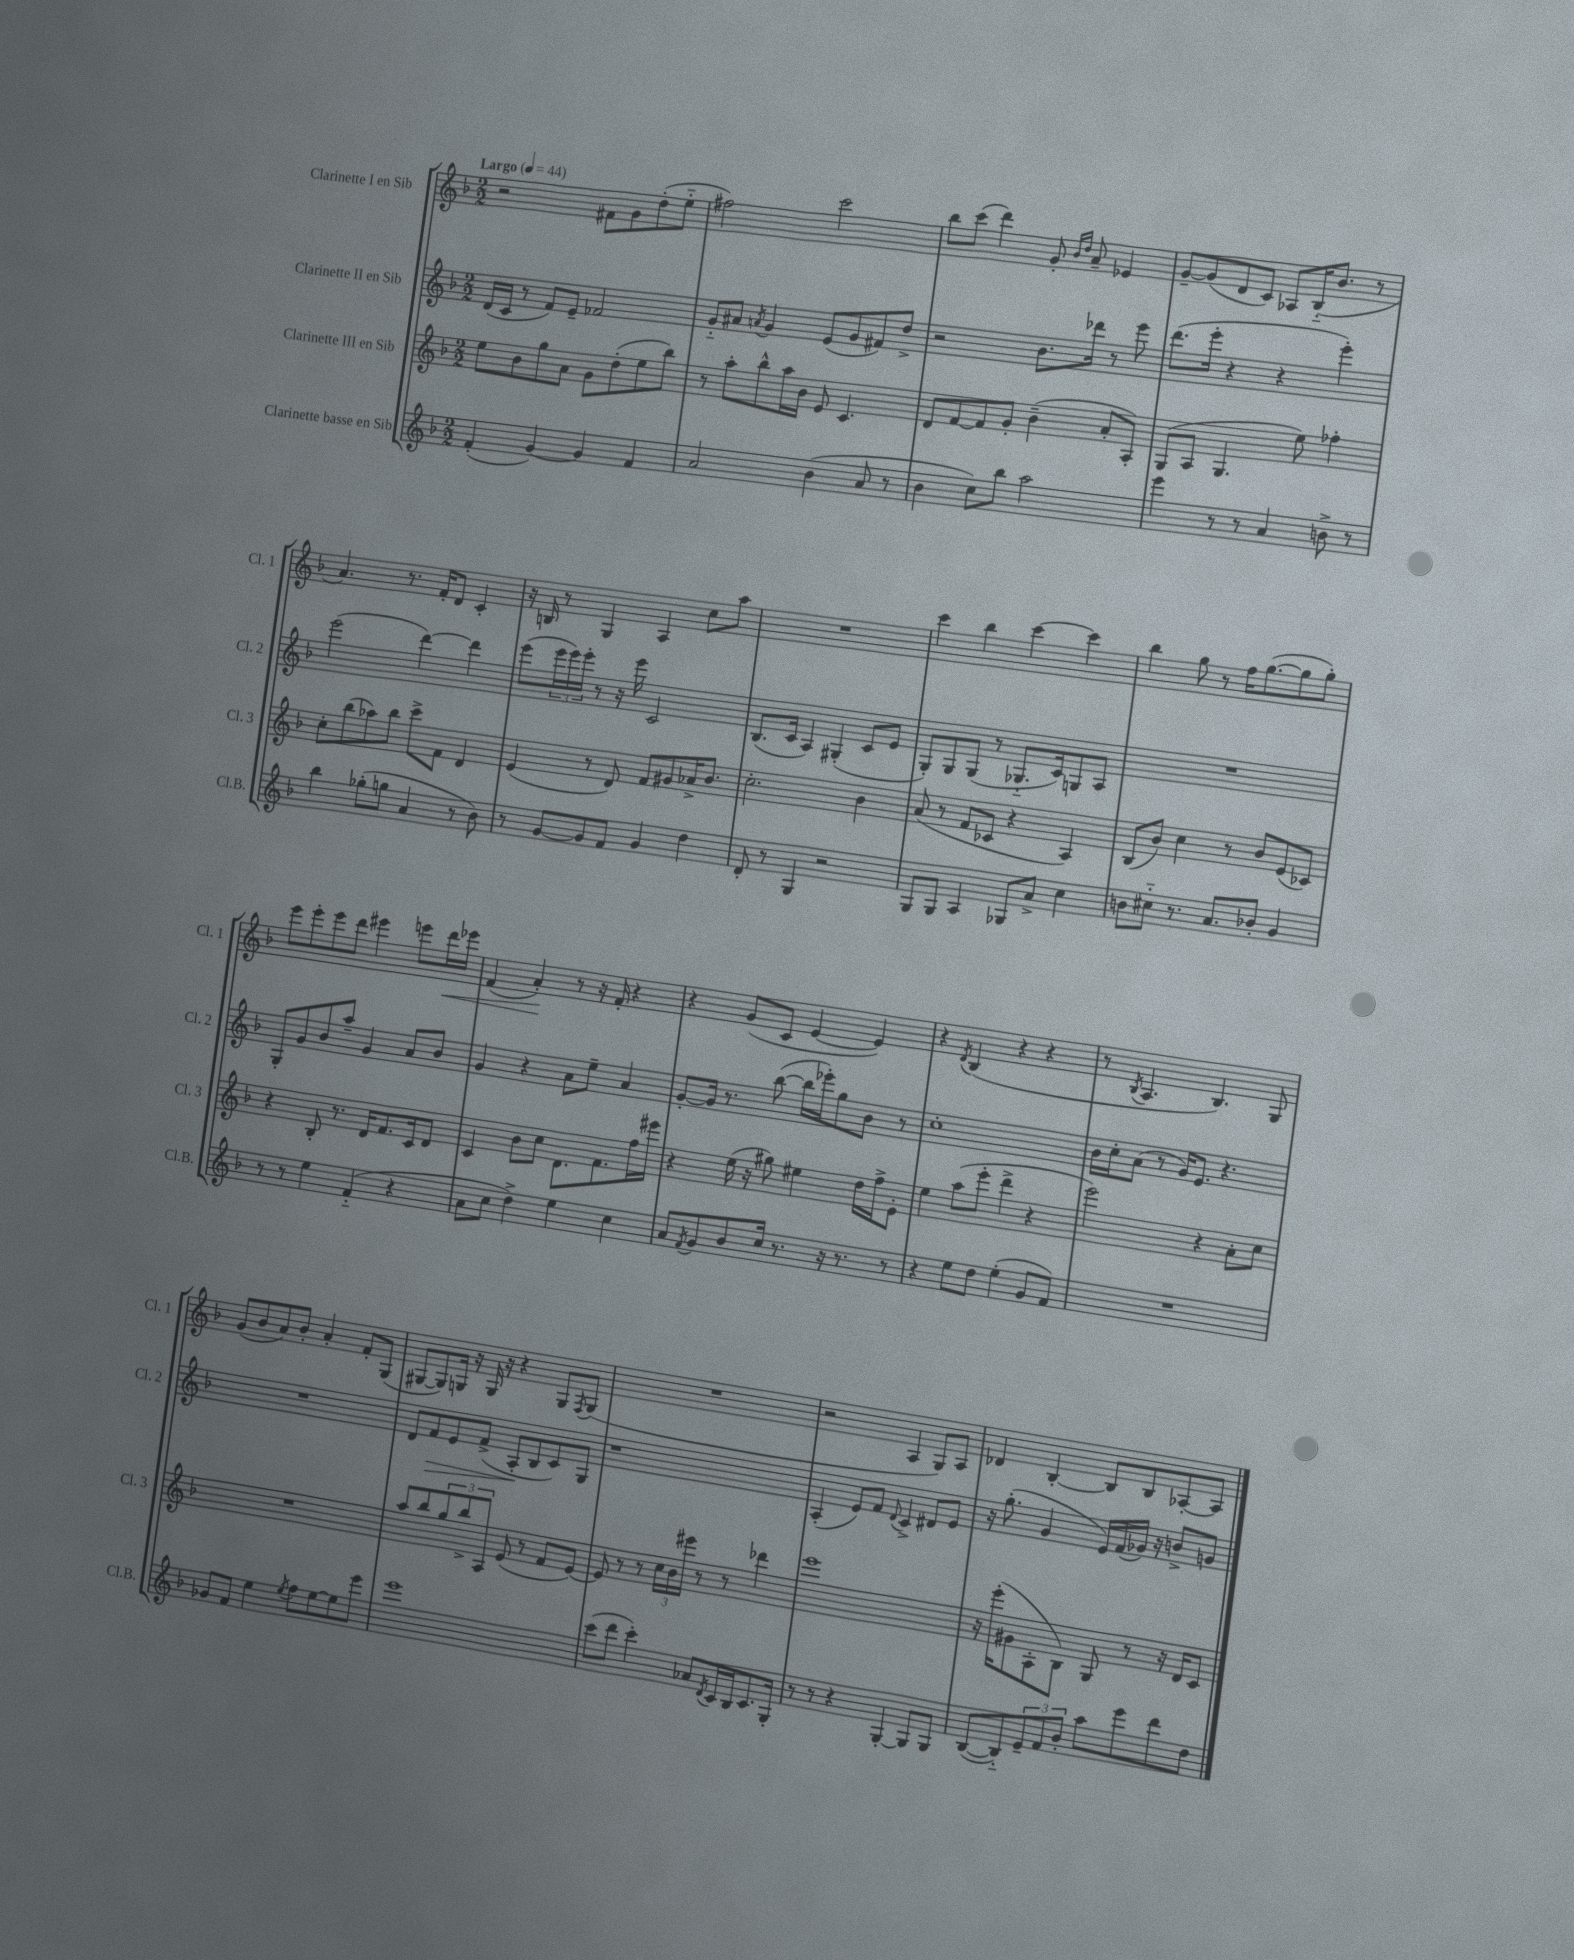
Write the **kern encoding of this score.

**kern	**kern	**kern	**dynam	**kern	**dynam
*part4	*part3	*part2	*part2	*part1	*part1
*staff4	*staff3	*staff2	*staff2	*staff1	*staff1
*I"Clarinette basse en Sib	*I"Clarinette III en Sib	*I"Clarinette II en Sib	*	*I"Clarinette I en Sib	*
*I'Cl.B.	*I'Cl. 3	*I'Cl. 2	*	*I'Cl. 1	*
*clefG2	*clefG2	*clefG2	*	*clefG2	*
*k[b-]	*k[b-]	*k[b-]	*	*k[b-]	*
*M2/2	*M2/2	*M2/2	*	*M2/2	*
*MM44	*MM44	*MM44	*	*MM44	*
=1	=1	=1	=1	=1	=1
!	!	!	!	!LO:TX:a:B:t=Largo	!
(4f'/	8ee\L	(16d/LL	.	2r	.
.	.	16c/JJ	.	.	.
.	8b-\	8r	.	.	.
[4g/)	8gg\	8f/L)	.	.	.
.	8a\J	8e~/J	.	.	.
4g/]	8g\L	2f-X/	.	8f#X\L	.
.	(8dd'\	.	.	8g\	.
4f/	8ee\	.	.	(8dd'\	.
.	8bb-\J)	.	.	8ee\J	.
=2	=2	=2	=2	=2	=2
2a/	8r	8g/L	.	2ff#X\)	.
.	8aa'\L	8a#X/J	.	.	.
.	.	8qan/	.	.	.
.	8bb-^^\	4g/	.	.	.
.	16aa\L	.	.	.	.
.	16b-\JJ	.	.	.	.
(4b-\	8e/	(8e/L	.	2ccc\	.
.	4.c/	8g/	.	.	.
8a/	.	8f#X/)	.	.	.
8r	.	8dd^/J	.	.	.
=3	=3	=3	=3	=3	=3
4b-\	8d/L	2r	.	8bb-\L	.
.	[8f/	.	.	(8ccc\J	.
8cc\L)	8f/]	.	.	4ddd\)	.
8bb-\J	8g'/J	.	.	.	.
2aa\	(4b-~\	8.b-\L	.	8g'/	.
.	.	.	.	16qqb-/LL	.
.	.	.	.	16qqdd/JJ	.
.	.	.	.	8a~/	.
.	.	16ddd-X\Jk	.	.	.
.	8a'/L	8r	.	4e-X/	.
.	8A'/J)	8eee\	.	.	.
=4	=4	=4	=4	=4	=4
4eee\	(8G/L	(8.ddd\L	.	[8g~/L	.
.	8A/J	.	.	(8g/]	.
.	.	16eee'\Jk	.	.	.
8r	4.G/	4r	.	8d/	.
8r	.	.	.	8c/J)	.
4a/	.	4r	.	8A-X/L	.
.	8ee\)	.	.	(16B-/K	.
.	.	.	.	8.b-/J	.
8bn^\	4ff-X'\	4eee'\)	.	.	.
8r	.	.	.	8r	.
!!LO:LB:g=z
=5	=5	=5	=5	=5	=5
4bb-\	8cc'\L	(2eee\	.	4.a/)	.
.	(8bb-\	.	.	.	.
(8gg-X'\L	8aa-X\)	.	.	.	.
8ggn\J	8bb-\J	.	.	8.r	.
4a/	8ccc^\L	[4ddd\)	.	.	.
.	.	.	.	16f'/KL	.
.	8f\J	.	.	8d/J	.
8r	4d/	4ddd\]	.	4c'/	.
8b-\)	.	.	.	.	.
=6	=6	=6	=6	=6	=6
8r	(4e/	(8eee\L	.	16r	.
.	.	.	.	16Bn/	.
[8g/L	.	24eee\L	.	8r	.
.	.	24eee\)	.	.	.
.	.	24eee'\JJ	.	.	.
8g/]	8r	8r	.	4G/	.
8f/J	8d/)	16r	.	.	.
.	.	16eee\	.	.	.
4g/	8f/L	2c/	.	4A/	.
.	8g#X/	.	.	.	.
4dd\	16a-X^/K	.	.	8cc\L	.
.	8.b-/J	.	.	.	.
.	.	.	.	8aa\J	.
=7	=7	=7	=7	=7	=7
8d'/	2.cc'\	(8.B-/L	.	1r	.
8r	.	.	.	.	.
.	.	16c/Jk	.	.	.
4G/	.	4A/)	.	.	.
2r	.	(4G#X'/	.	.	.
.	4b-\	8c/L	.	.	.
.	.	8e/J	.	.	.
=8	=8	=8	=8	=8	=8
8G/L	(8a/	8G'/L)	.	4ccc\	.
8G/J	8r	8G/	.	.	.
4A/	8f/L	(8G/J	.	4bb-\	.
.	8c-X/J	8r	.	.	.
8G-X/L	4r	8.G-X/L	.	[4ccc\	.
8a^/J	.	.	.	.	.
.	.	16c/k)	.	.	.
4cc\	4A/)	8Gn/	.	4ccc\]	.
.	.	8A/J	.	.	.
=9	=9	=9	=9	=9	=9
8bn\L	(8B-/L	1r	.	4bb-\	.
8cc#X\J	8b-/J)	.	.	.	.
8.r	4cc\	.	.	8gg\	.
.	.	.	.	8r	.
8.a/L	.	.	.	.	.
.	8r	.	.	16ff\KL	.
.	.	.	.	([8.gg\	.
8b-X'/J	8b-/L	.	.	.	.
4g/	(8e/	.	.	8gg\]	.
.	8c-X/J)	.	.	8gg'\J)	.
!!LO:LB:g=z
=10	=10	=10	=10	=10	=10
8r	4r	8G'/L	.	8eee\L	.
8r	.	8g/	.	8eee'\	.
4ee\	8B-'/	8b-/	.	8eee\	.
.	8.r	8aa~/J	.	8ddd\J	.
(4f/	.	4g/	.	4eee#X\	.
.	16d/KL	.	.	.	.
.	8.f/	.	.	.	.
4r	.	8a/L	.	8eeen\L	.
.	16c/k	.	.	.	.
!	!	!	!	!	!LO:HP:b
.	8d/J	8b-/J	.	16ddd\L	<
.	.	.	.	16eee-X\JJ	.
=11	=11	=11	=11	=11	=11
8a\L	4c/	4g/	.	(4f/	.
8cc\J	.	.	.	.	.
4dd^\)	8b-\L	4r	.	4a'/)	.
.	8cc\J	.	.	.	.
4ee\	8.d\L	8a\L	.	8r	[
.	.	8ee~\J	.	16r	.
.	8.f\	.	.	16f'/	.
4cc\	.	4a/	.	4r	.
.	16ff\L	.	.	.	.
.	16eee#X\JJ	.	.	.	.
=12	=12	=12	=12	=12	=12
8a/L	4r	[8g'/L	.	4r	.
8qf/	.	.	.	.	.
8g/	.	16g/Jk]	.	.	.
.	.	8.r	.	.	.
8b-/	(16ee\	.	.	(8g/L	.
.	16r	.	.	.	.
16cc/Jk	8gg#X\)	([8bb-\	.	8c/J	.
8.r	.	.	.	.	.
.	4ee#X\	16bb-\LL]	.	[4e/	.
.	.	16eee-X'\J)	.	.	.
16r	.	8gg\	.	.	.
8.r	.	.	.	.	.
.	16dd\LL	8b-\J	.	4e/])	.
.	16ff^\J	.	.	.	.
8r	8e'\J	8r	.	.	.
=13	=13	=13	=13	=13	=13
4r	4ee\	1cc'	.	4r	.
.	.	.	.	8qd/	.
8ee\L	(8aa\L	.	.	(4B-/	.
8dd\J	8eee'\J	.	.	.	.
(4ee'\	4ddd^\	.	.	4r	.
8g/L	4r	.	.	4r	.
8f/J)	.	.	.	.	.
=14	=14	=14	=14	=14	=14
1r	2eee\)	16b-\LL	.	8r	.
.	.	16cc'\J	.	.	.
.	.	.	.	8qB-/	.
.	.	(8a\J	.	4.A/	.
.	.	8r	.	.	.
.	.	16g/KL)	.	.	.
.	.	8.e/J	.	.	.
.	4r	.	.	4.B-/)	.
.	.	4.r	.	.	.
.	8a'\L	.	.	.	.
.	8cc\J	.	.	8G/	.
!!LO:LB:g=z
=15	=15	=15	=15	=15	=15
8g-X/L	1r	1r	.	(8g/L	.
8f/J	.	.	.	8b-/	.
4ee\	.	.	.	8a/)	.
.	.	.	.	8b-'/J	.
8qee/	.	.	.	.	.
8ff\L	.	.	.	4a'/	.
[8ee\	.	.	.	.	.
8ee\]	.	.	.	8f'/L	.
8eee\J	.	.	.	(8G/J	.
=16	=16	=16	=16	=16	=16
1eee	8aa/L	8d/L	.	[8G#X/L	.
!	!	!	!LO:HP:b	!	!
.	8bb-/	8f/	>	8G#/])	.
.	12gg/	8e/	.	16Gn/Jk	.
.	.	.	.	16r	.
.	12bb-^/	.	.	.	.
.	.	(8f^/J	.	16G/	.
.	12A/J	.	.	.	.
.	.	.	.	16r	.
.	(8e/	8A'/L	.	4r	.
.	8r	8B-/	]	.	.
.	8f/L	8c/)	.	8G/L	.
.	.	.	.	8qF/	.
.	[8e/J)	8G/J	.	(8G/J	.
=17	=17	=17	=17	=17	=17
(8ccc\L	8e/]	1r	.	1r	.
8ddd\J	8r	.	.	.	.
4ccc'\)	8r	.	.	.	.
.	24cc\LL	.	.	.	.
.	24b-\	.	.	.	.
.	24eee#X\JJ	.	.	.	.
8a-X/L	8r	.	.	.	.
8qd/	.	.	.	.	.
16c/L	8r	.	.	.	.
16B-/J	.	.	.	.	.
8.c/	4ddd-X\	.	.	.	.
16G'/Jk	.	.	.	.	.
=18	=18	=18	=18	=18	=18
8r	1eee	(4A'/	.	2r	.
8r	.	.	.	.	.
4r	.	8e/L)	.	.	.
.	.	8f/J	.	.	.
.	.	8qqd/	.	.	.
[4G'/	.	4c^/	.	4A/	.
8G/L]	.	8d#X/L	.	8G/L)	.
8G/J	.	8e/J	.	8A/J	.
=19	=19	=19	=19	=19	=19
([8B-/L	16r	16r	.	4d-X/	.
.	(16eee'\KL	(8.gg'\	.	.	.
8B-/])	8g#X\	.	.	.	.
12e~/	8A'\	4g/	.	[4B-'/	.
12f/	.	.	.	.	.
.	8B-\J)	.	.	.	.
12b-'/J	.	.	.	.	.
8aa\L	8G/	16e/LL)	.	8B-/L]	.
.	.	(16f/	.	.	.
8eee\	8r	16g-X/JJ)	.	8B-/	.
.	.	16r	.	.	.
8ddd\	16r	8bn^/L	.	[8A-X'/	.
.	16d/KL	.	.	.	.
8dd\J	8c/J	8gn/J	.	8A-/J]	.
==	==	==	==	==	==
*-	*-	*-	*-	*-	*-
